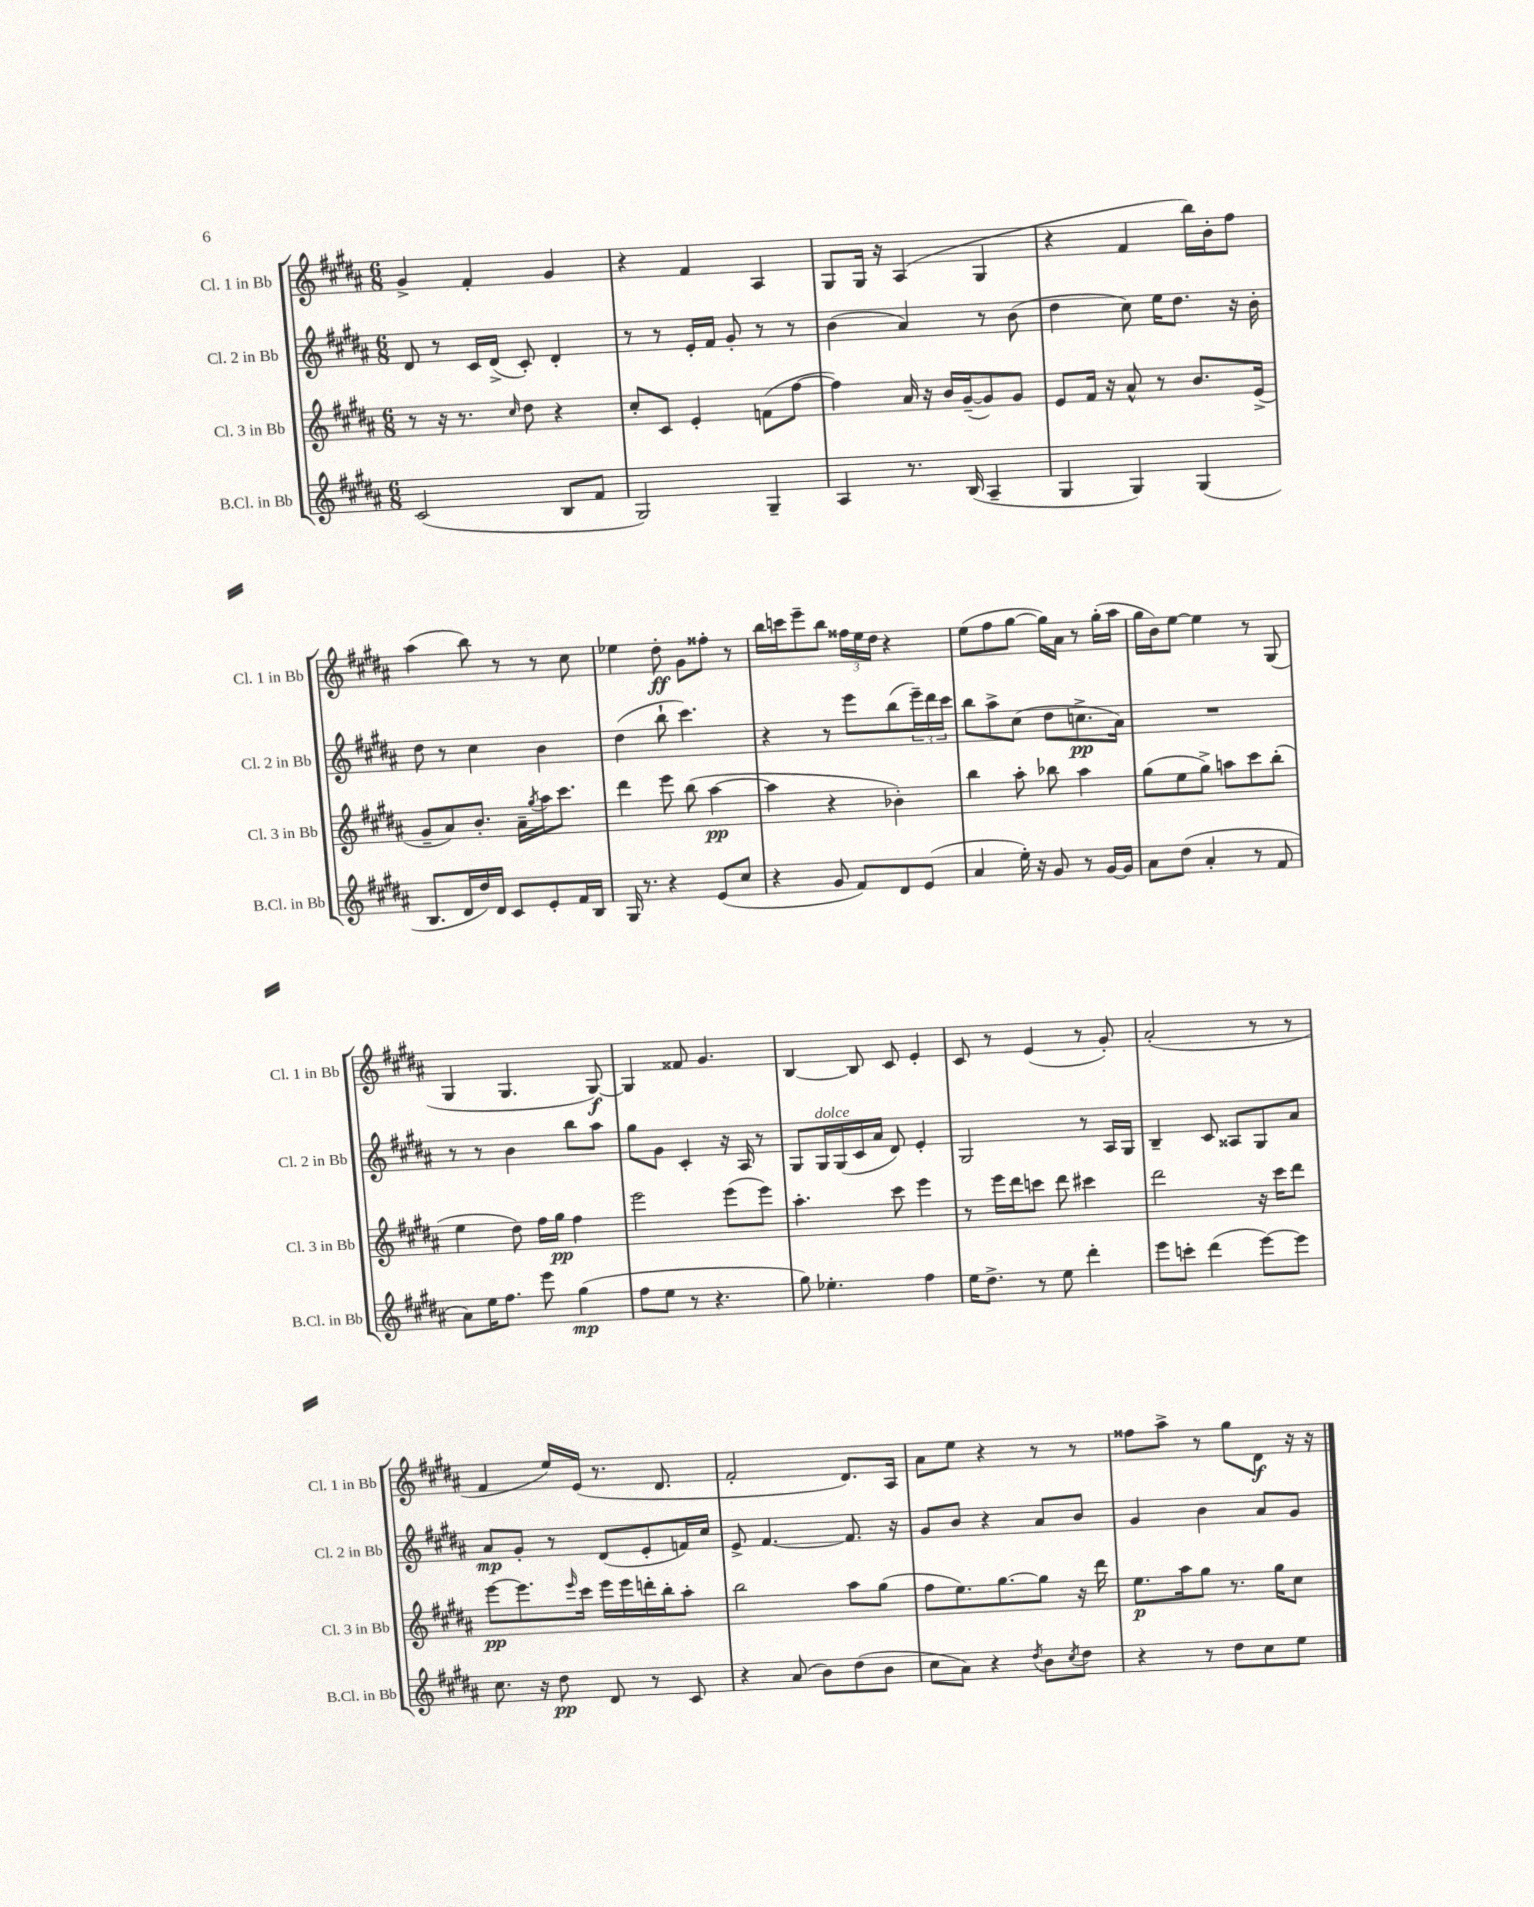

**kern	**kern	**kern	**kern
*staff4	*staff3	*staff2	*staff1
*clefG2	*clefG2	*clefG2	*clefG2
*k[f#c#g#d#a#]	*k[f#c#g#d#a#]	*k[f#c#g#d#a#]	*k[f#c#g#d#a#]
*M6/8	*M6/8	*M6/8	*M6/8
(2c#/	8r	8d#/	4g#^/
.	16r	8r	.
.	8.r	.	.
.	.	16c#/LL	4f#'/
.	.	(16d#^/JJ	.
.	16qqcc#/	.	.
.	8dd#\	8c#'/)	.
8B/L	4r	4d#'/	4g#/
8f#/J	.	.	.
=	=	=	=
2G#/)	8cc#'/L	8r	4r
.	8c#/J	8r	.
.	4e'/	16e'/LL	4f#/
.	.	16f#/JJ	.
.	.	8g#'/	.
4G#~/	(8f\L	8r	4A#/
.	[8ff#\J	8r	.
=	=	=	=
4A#/	4ff#\])	(4b\	8G#/L
.	.	.	16G#/Jk
.	.	.	16r
8.r	16a#/	4a#/)	(4A#/
.	16r	.	.
.	16b/LL	.	.
(16B/	([16g#~/J	.	.
4A#~/	8g#/])	8r	4G#/
.	8g#/J	(8b\	.
=	=	=	=
4G#/	8e/L	4dd#\	4r
.	16f#/Jk	.	.
.	16r	.	.
4G#/)	8a#^^/	8cc#\)	4f#/
.	8r	16ee\LK	.
.	.	8.dd#\J	.
(4G#/	8.b/L	.	16bb\LL)
.	.	.	16b'\J
.	.	16r	8ff#\J
.	(16e^/Jk	16b'\	.
=	=	=	=
8.B/L	8g#~/L	8dd#\	(4aa#\
.	8a#/)	8r	.
16d#/L	.	.	.
16dd#/)	8.b'/J	4cc#\	8bb\)
16d#/JJ	.	.	.
8c#/L	.	.	8r
.	16a#~\LL	.	.
.	8qgg#/	.	.
8e'/	16aa#\J	4b\	8r
.	8.ccc#\J	.	.
16f#/L	.	.	8cc#\
16B/JJ	.	.	.
=	=	=	=
16G#/	4ddd#\	(4dd#\	4ee-\
8.r	.	.	.
4r	8eee\	8bb`\	8dd#'\
.	(8bb\	4.ccc#\)	8g#\L
(8e/L	[4aa#\	.	8ff##'\J
8cc#/J	.	.	8r
=	=	=	=
4r	4aa#\]	4r	16bb\LL
.	.	.	16ccc\J
.	.	.	8eee~\
8g#/	4r	8r	8bb\J
8f#/L)	.	8eee\L	24ff##\LL
.	.	.	24ee\
.	.	.	24dd#\JJ
8d#/	4b-'\)	(8bb\	4r
(8e/J	.	24eee~\L)	.
.	.	24ddd#\	.
.	.	24ccc#\JJ	.
=	=	=	=
4a#/	4bb\	8bb\L	(8ee\L
.	.	8aa#^\	8ff#\
16ee'\)	8aa#'\	(8cc#\J	[8gg#\J
16r	.	.	.
8g#/	8bb-\	8dd#\L	16gg#\]LL)
.	.	.	16a#\JJ
8r	4aa#\	8.cc^\	8r
[16g#/LL	.	.	(16gg#'\LL
16g#/]JJ	.	16a#\Jk)	16aa#\JJ
=	=	=	=
8a#\L	(8gg#\L	2.r	16gg#\LL
.	.	.	16b\J)
(8dd#\J	8ee\	.	[8ee\J
4a#'/	8gg#^\J)	.	4ee\]
.	8aa\L	.	.
8r	8ccc#\	.	8r
8f#/	(8bb'\J	.	(8G#/
=	=	=	=
8a#\L)	4ee\	8r	4G#/
16ee\K	.	8r	.
8.ff#\J	.	.	.
.	8dd#\)	4b\	4.G#/
8eee\	16ff#\LL	.	.
.	16gg#\JJ	.	.
(4gg#\	4ff#\	8bb\L	.
.	.	8aa#\J	[8G#/)
=	=	=	=
8ff#\L	2eee\	8gg#\L	4G#/]
8ee\J	.	8g#\J	.
8r	.	4c#'/	8f##/
4.r	.	.	4.g#/
.	(8eee\L	16r	.
.	.	16A#/	.
.	8eee\J)	8r	.
=	=	=	=
8gg#\)	4.aa#'\	8G#/L	[4B/
4.ee-'\	.	16G#/L	.
.	.	(16G#/	.
.	.	16c#/	8B/]
.	.	16a#/JJ	.
.	8ccc#\	8d#/)	8c#/
4ff#\	4eee\	4e'/	4e'/
=	=	=	=
16ee\LK	8r	2G#/	8c#/
8.dd#^\J	.	.	.
.	16eee\LL	.	8r
.	16ddd#\J	.	.
8r	8ccc\J	.	(4e/
8ee\	8ddd#\	.	.
4ddd#'\	4ccc#\	8r	8r
.	.	16A#/LL	8g#'/)
.	.	16G#/JJ	.
=	=	=	=
8eee\L	2ddd#\	4B~/	(2a#'/
8ccc'\J	.	.	.
(4ddd#\	.	8c#/	.
.	.	8A##/L	.
[8eee\L)	16r	8G#/	8r
.	16ccc#\LK	.	.
8eee\]J	8ddd#\J	8a#/J	8r
=	=	=	=
8.cc#\	[8eee\L	8a#/L	4f#/
.	8.eee\]	8g#'/J	.
16r	.	.	.
8dd#\	.	8r	16ee/LL)
.	16qqeee/	.	.
.	16ccc#\Jk	.	(16e/JJ
8d#/	16eee\LL	(8d#/L	8.r
.	16eee\	.	.
8r	16ddd'\	8e'/	.
.	16bb'\J	.	8.d#/
8c#/	8aa#'\J	16f/L)	.
.	.	16cc#/JJ	.
=	=	=	=
4r	2bb\	8e^/	2f#'/
.	.	[4.f#/	.
(8a#/	.	.	.
8b\L)	.	.	.
(8dd#\	8aa#\L	8.f#/]	8.d#/L)
8b\J	(8gg#\J	.	.
.	.	16r	16A#/Jk
=	=	=	=
8cc#\L	8ff#\L	8g#/L	8a#\L
8a#\J)	8.ee\)	8b/J	8ee\J
4r	.	4r	4r
.	[8.gg#\	.	.
8qdd#/	.	.	.
8b\L	8gg#\]J	8a#/L	8r
8qcc#/	.	.	.
8dd#\J	16r	8b/J	8r
.	16ddd#\	.	.
=	=	=	=
4r	8.ee\L	4g#/	8ff##\L
.	.	.	8aa#^\J
.	16aa#\k	.	.
8r	8gg#\J	4b\	8r
8dd#\L	8.r	.	8gg#\L
8cc#\	.	8a#/L	8d#\J
.	16gg#\LK	.	.
8ee\J	8cc#\J	8g#/J	16r
.	.	.	16r
==	==	==	==
*-	*-	*-	*-
